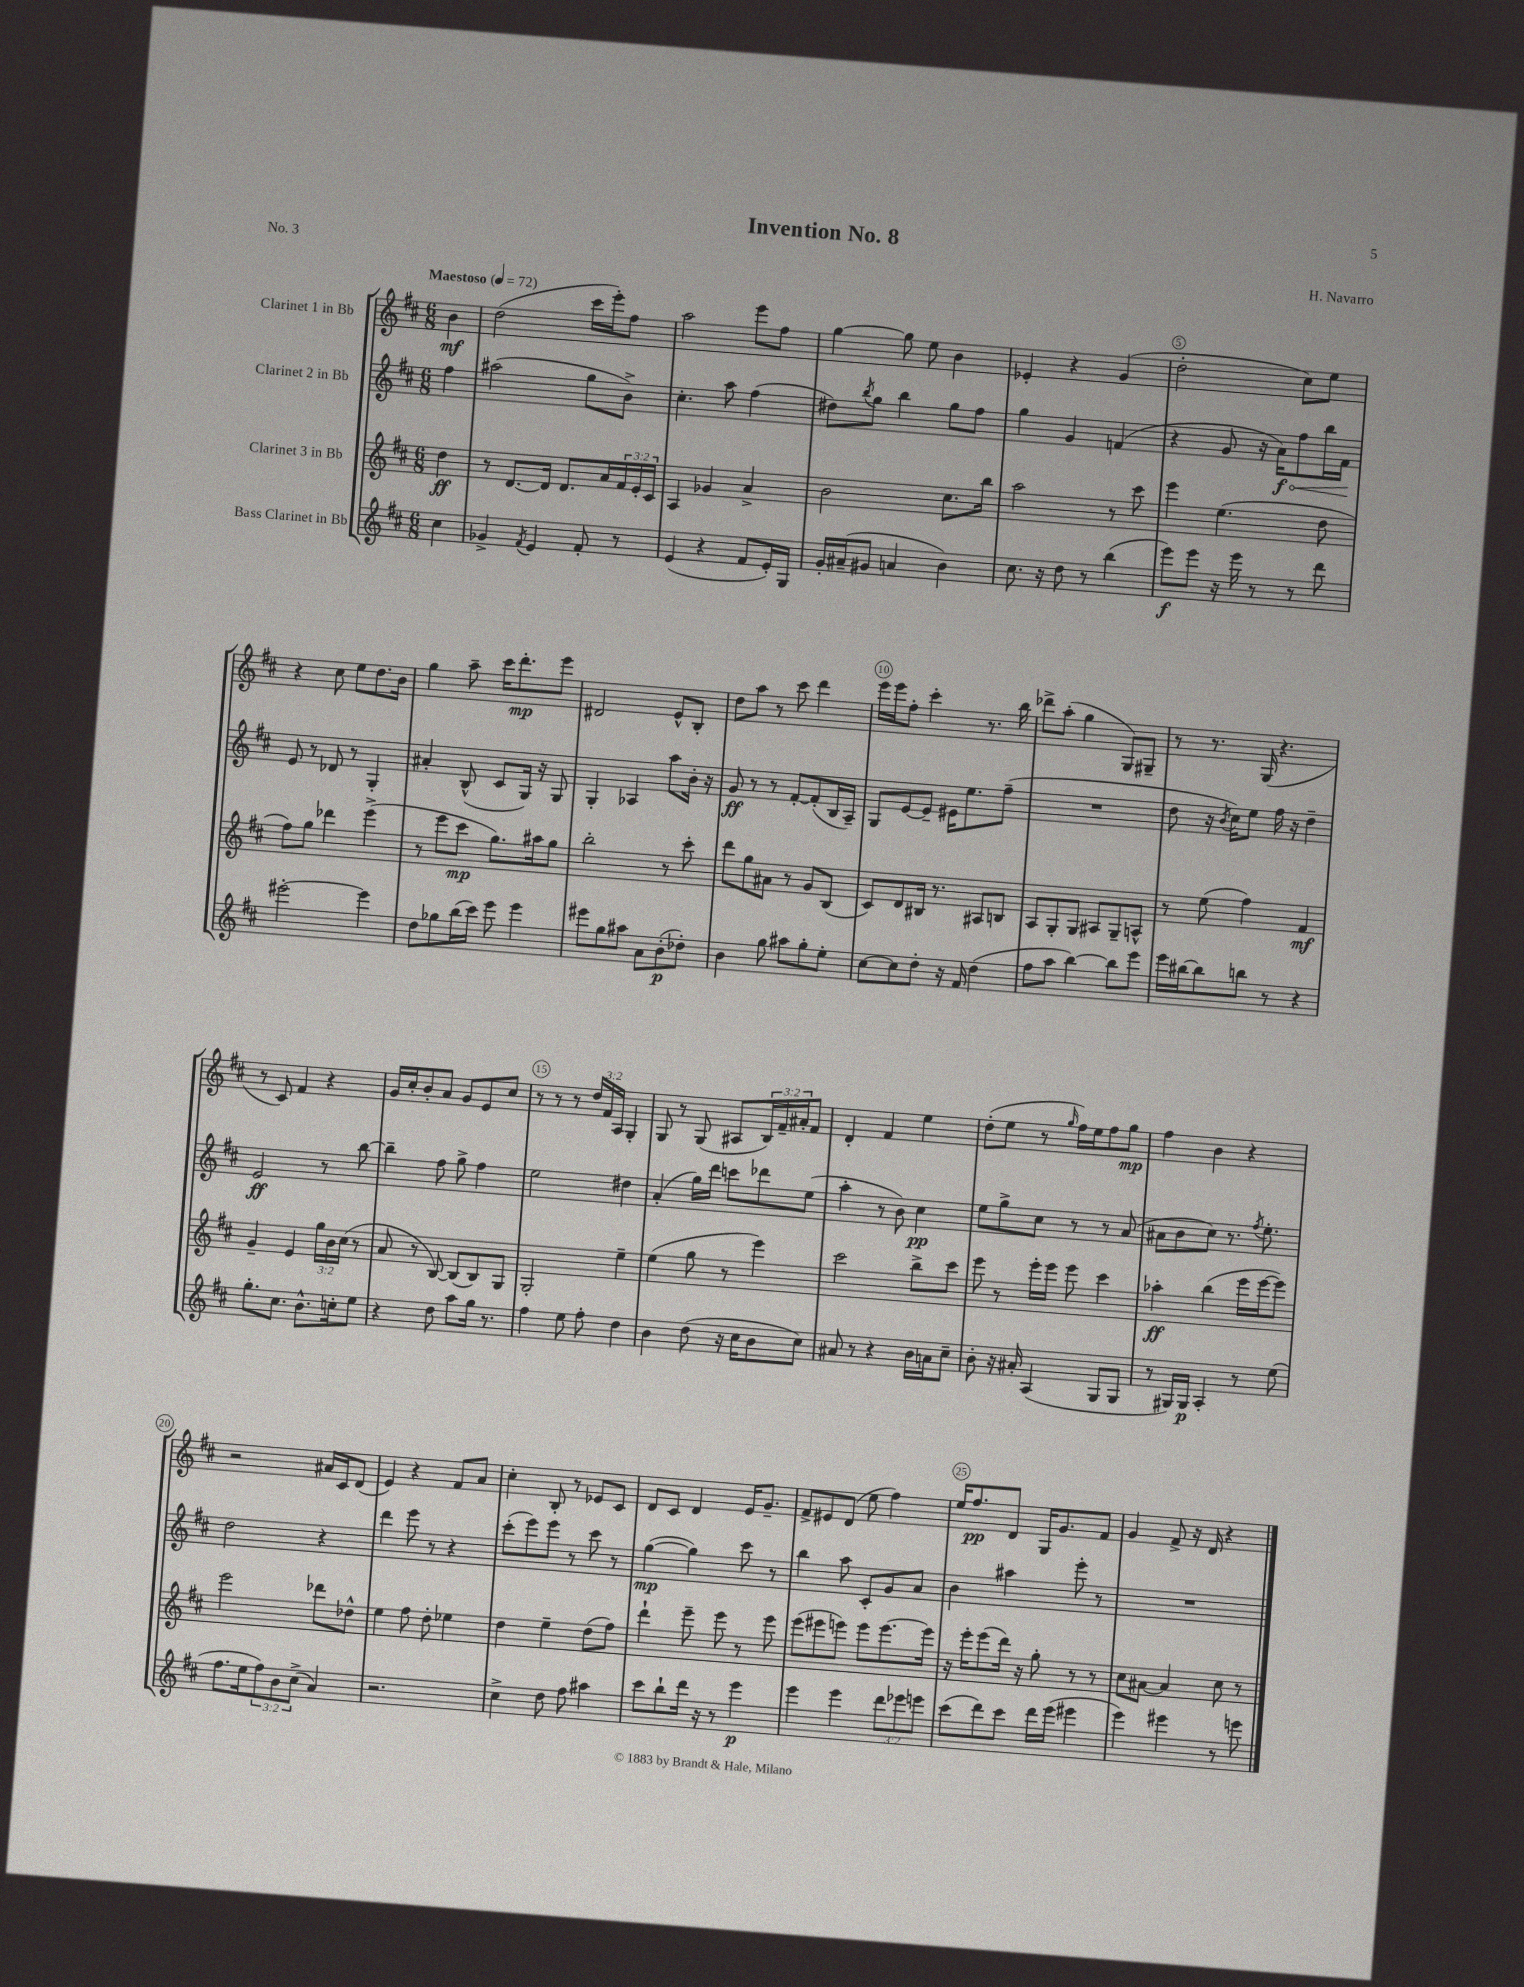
\header { title = "Invention No. 8" composer = "H. Navarro" piece = "No. 3" }
<<
\new StaffGroup <<
\new Staff = "s0" \with { instrumentName = "Clarinet 1 in Bb" } {
    \clef treble \key d \major \numericTimeSignature \time 6/8 \override Staff.TupletNumber.text = #tuplet-number::calc-fraction-text \partial 4 \tempo "Maestoso" 4 = 72
    b'4\mf |
    d''2( cis'''16 e'''16-.) fis''8 |
    a''2 e'''8 fis''8 |
    g''4~ g''8 e''8 b'4 |
    ees'4-. r4 g'4( |
    d''2-. cis''8) e''8 |
    r4 cis''8 e''8 d''8. b'16 |
    g''4 a''8-- cis'''16 d'''8.-.\mp e'''8 |
    dis'2 e'8-^ b8-. |
    d''8 a''8 r8 cis'''8 d'''4 |
    e'''16 e'''16 fis''8-. cis'''4-. r8. b''16 |
    des'''8-> a''8-.( g''4 g8) gis8-- |
    r8 r8. g16( r4. |
    r8 cis'8) fis'4 r4 |
    g'16 cis''16-. b'8-. a'8 g'8 e'8 cis''8 |
    r8 r8 r8 \tuplet 3/2 { d''16 fis'16 a16 } g4-. |
    g8 r8 g8( ais8 \tuplet 3/2 { b16) fis'16-- ais'16-. } fis'8 |
    d'4-. fis'4 e''4 |
    d''8-.( e''8 r8 \grace { g''16 } fis''16) e''16 fis''8 g''8\mp |
    fis''4 b'4 r4 |
    r2 ais'16 cis'16 d'8( |
    e'4) r4 fis'8 a'8 |
    cis''4-. b8-. r8 ees'8 cis'8 |
    d'8 cis'8 d'4 e'16 g'8.-- |
    fis'8-> eis'8 d'8( e''8 fis''4) |
    e''16 fis''8.\pp d'8 g16 g'8. fis'8 |
    g'4 fis'8-> r16 d'16 r4 \bar "|." |
}
\new Staff = "s1" \with { instrumentName = "Clarinet 2 in Bb" } {
    \clef treble \key d \major \numericTimeSignature \time 6/8 \partial 4
    fis''4 |
    ais''2( g''8 b'8->) |
    cis''4.-. a''8 fis''4( |
    dis''8) \acciaccatura { b''8 } g''8 b''4 g''8 fis''8 |
    g''4 g'4 f'4( |
    r4 g'8 r16 \once \override Hairpin.circled-tip = ##t a'16\f\<) fis''8 b''16 fis'16\! |
    e'8 r8 des'8 r8 g4-. |
    ais'4-. b8-^( cis'8 g16) r16 g8 |
    g4-. aes4 a''8 b'16-. r16 |
    g'8\ff r8 r8 fis'8~-. fis'8-.( b16 a16--) |
    g8 e'8~ e'8-- eis'16 e''8. fis''8--( |
    R2. |
    d''8 r16 \acciaccatura { b'8 } cis''16) e''8 fis''16 r16 d''4-- |
    e'2\ff r8 b''8~ |
    b''4-- fis''8 g''8-> fis''4 |
    e''2 dis''4 |
    a'4-.( g''16) d'''16 c'''8 des'''8 e''8( |
    a''4-. r8 b'8) cis''4\pp |
    e''8 g''8-> cis''8 r8 r8 a'8( |
    ais'8 b'8 cis''8) r8. \acciaccatura { fis''8 } e''8.-. |
    d''2 r4 |
    d'''4 e'''8 r8 r4 |
    cis'''8-.( e'''8) e'''8 r8 cis'''8 r8 |
    g''4~\mp( g''4) cis'''8 r8 |
    b''4 a''8 cis'8-. g'8 a'8 |
    b'4 ais''4 e'''8-. r8 |
    R2. \bar "|." |
}
\new Staff = "s2" \with { instrumentName = "Clarinet 3 in Bb" } {
    \clef treble \key d \major \numericTimeSignature \time 6/8 \override Staff.TupletNumber.text = #tuplet-number::calc-fraction-text \partial 4
    d''4\ff |
    r8 d'8.~ d'16 d'8. a'16 \tuplet 3/2 { fis'16 e'16-. cis'16 } |
    a4 ges'4 a'4-> |
    b'2 cis''8. b''16 |
    a''2 r8 cis'''8 |
    e'''4 e''4.( d''8 |
    fis''8) g''8 des'''4 e'''4->( |
    r8 e'''8 cis'''8\mp g''8.) ais''16 g''8 |
    b''2-. r8 cis'''8-. |
    d'''8 g''8 ais'8 r8 g'8 b8( |
    cis'8) d'8 bis16 r8. ais8 b8 |
    a8 g8-. g8 ais8 g8-- a8-^ |
    r8 e''8( fis''4) fis'4\mf |
    g'4-- e'4 \tuplet 3/2 { g''16 b'16 cis''16( } r8 |
    a'8 r8 b8~) b8( b8) g8 |
    g2-. e''4-- |
    e''4( g''8 r8 e'''4) |
    cis'''2 b''8-> cis'''8 |
    e'''8 r8 e'''16-. e'''16 e'''8 cis'''4 |
    aes''4-.\ff b''4( e'''16 e'''16~ e'''8) |
    e'''2 des'''8 des''8-^ |
    e''4 fis''8 d''8-. ees''4 |
    d''4 e''4-- d''8( fis''8) |
    d'''4-! e'''8-- e'''8 r8 e'''8 |
    e'''8( eis'''8 e'''8) e'''8 e'''8.~ e'''16 |
    r16 e'''16-. e'''8( d'''16) r16 g''8-. r8 r8 |
    cis''8 ais'8~ ais'4 cis''8 r8 \bar "|." |
}
\new Staff = "s3" \with { instrumentName = "Bass Clarinet in Bb" } {
    \clef treble \key d \major \numericTimeSignature \time 6/8 \override Staff.TupletNumber.text = #tuplet-number::calc-fraction-text \partial 4
    cis''4 |
    ges'4-> \acciaccatura { fis'8 } e'4 fis'8-. r8 |
    e'4( r4 fis'8 e'16-.) g16 |
    g'16-. ais'16--( gis'8 a'4 b'4) |
    cis''8. r16 d''8 r8 b''4( |
    e'''8\f) e'''8 r16 e'''16 r8 r8 d'''8 |
    eis'''2~-. eis'''4 |
    d''8 ges''8 b''16( cis'''16) e'''8 e'''4 |
    eis'''8 g''8 ais''8 a'8 b'8-.\p( des''8-.) |
    b'4 g''8 ais''8 g''8-. e''8-. |
    cis''8~ cis''8 d''8-. r16 fis'16 d''4( |
    fis''8 a''8 b''4~) b''8 e'''8 |
    e'''16 bis''16~ bis''8 b''8 r8 r4 |
    g''8.-. cis''8. b'8.-^ c''16-. e''8 |
    r4 d''8 a''8 g''16 r8. |
    fis''4 e''8 fis''8-. d''4 |
    b'4 d''8( r16 cis''16 b'8 cis''8) |
    ais'8 r8 r4 b'16 a'16 cis''8-- |
    b'8-. r16 ais'16-. a4( g8 g8 |
    r8 gis16) gis16\p a4-. r8 e''8( |
    fis''8. e''16 \tuplet 3/2 { fis''8) b'8 cis''8->( } a'4) |
    r2. |
    cis''4-> d''8 fis''8 ais''4 |
    cis'''8 b''8-! d'''16 r16 r8 e'''4\p |
    e'''4 e'''4 \tuplet 3/2 { d'''8 ees'''8 e'''8 } |
    cis'''8( d'''8) cis'''8 d'''16 e'''16( eis'''4 |
    e'''4) eis'''4 r8 e'''8 \bar "|." |
}
>>
>>
\layout { \context { \Score \override BarNumber.break-visibility = ##(#f #t #t) barNumberVisibility = #(every-nth-bar-number-visible 5) \override BarNumber.stencil = #(make-stencil-circler 0.1 0.3 ly:text-interface::print) } }
